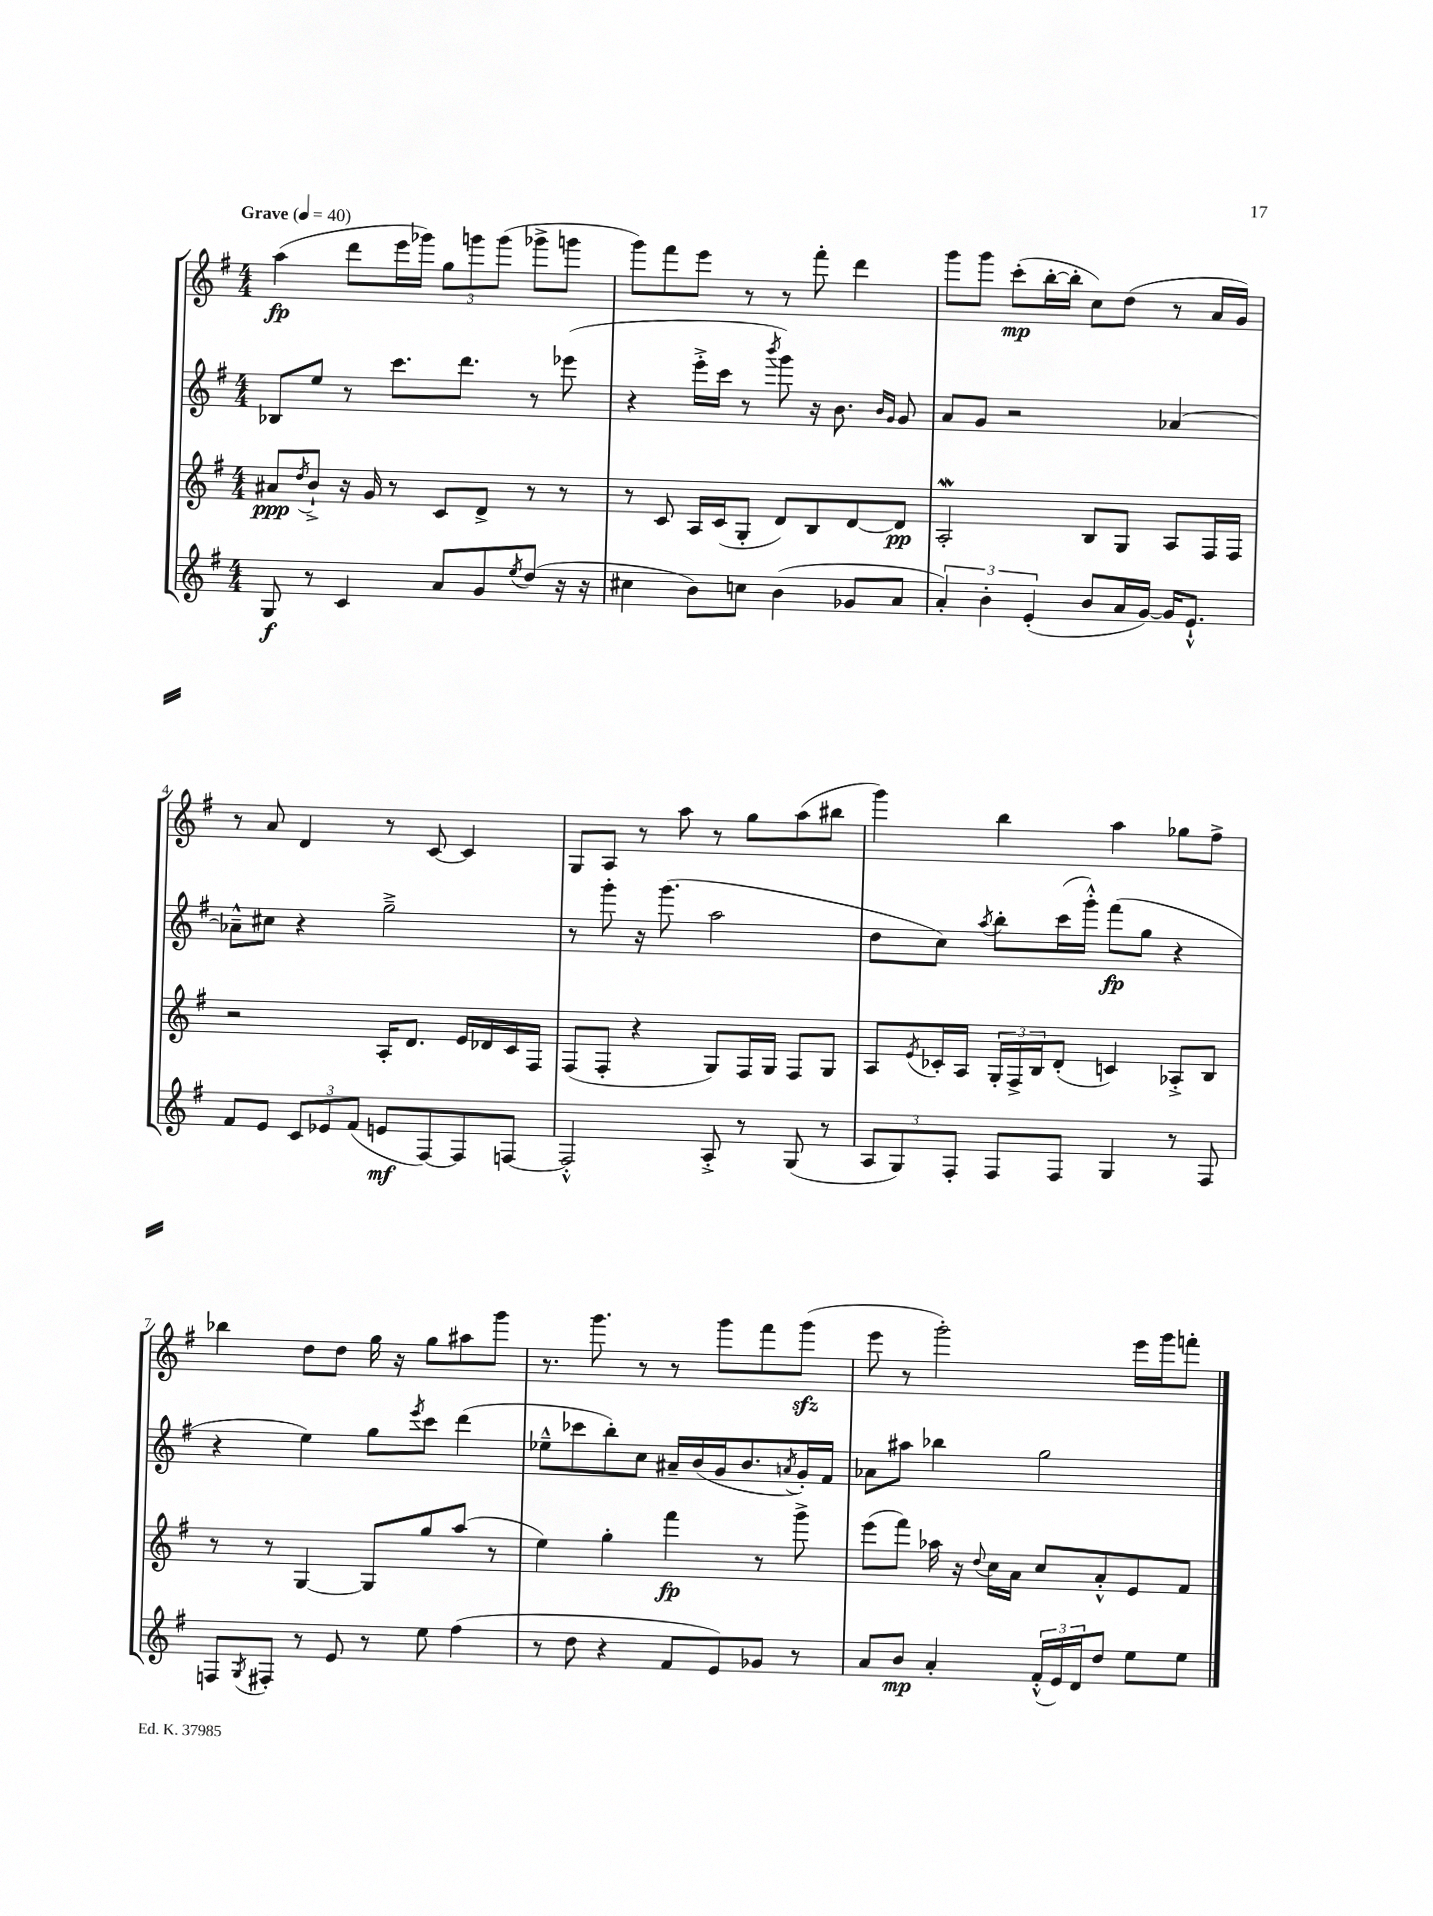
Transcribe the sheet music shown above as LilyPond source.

<<
\new StaffGroup <<
\new Staff = "s0" {
    \clef treble \key g \major \numericTimeSignature \time 4/4 \tempo "Grave" 4 = 40
    a''4\fp( d'''8 e'''16 ges'''16) \tuplet 3/2 { g''8 g'''8 g'''8( } ges'''8-> g'''8 |
    g'''8) fis'''8 e'''8 r8 r8 fis'''8-. d'''4 |
    g'''8 g'''8 c'''8-.\mp( b''16~-. b''16-. c''8) d''8( r8 a'16 g'16) |
    r8 a'8 d'4 r8 c'8~ c'4 |
    g8 a8 r8 a''8 r8 g''8 a''8( bis''8 |
    g'''4) b''4 a''4 ges''8 fis''8-> |
    bes''4 d''8 d''8 g''16 r16 g''8 ais''8 g'''8 |
    r8. g'''8. r8 r8 g'''8 fis'''8 g'''8\sfz( |
    e'''8 r8 g'''2-.) e'''16 g'''16 f'''8-. \bar "|." |
}
\new Staff = "s1" {
    \clef treble \key g \major \numericTimeSignature \time 4/4
    bes8 e''8 r8 c'''8. d'''8. r8 ees'''8( |
    r4 e'''16-.-> c'''16 r8 \acciaccatura { b'''8 } g'''8) r16 b'8. \grace { b'16 g'16 } g'8 |
    a'8 g'8 r2 aes'4~ |
    aes'8---^ cis''8 r4 g''2---> |
    r8 g'''8-. r16 g'''8.( a''2 |
    d''8 c''8) \acciaccatura { a''8 } b''8-. c'''16( g'''16-.-^) fis'''8\fp( g''8 r4 |
    r4 e''4) g''8 \acciaccatura { e'''8 } c'''8 d'''4( |
    ees''8---^ ces'''8 b''8-.) c''8 ais'16-- b'16( g'16 b'8. \acciaccatura { a'8 } g'16-.) fis'16 |
    aes'8 ais''8 bes''4 g''2 \bar "|." |
}
\new Staff = "s2" {
    \clef treble \key g \major \numericTimeSignature \time 4/4
    ais'8\ppp \acciaccatura { d''8 } b'8-!-> r16 g'16 r8 c'8 d'8-> r8 r8 |
    r8 c'8 a16 c'16( g8-. d'8) b8 d'8~ d'8\pp |
    a2-.\mordent b8 g8 a8 fis16 fis16 |
    r2 a16-. d'8. e'16 des'16 c'16 fis16 |
    fis8( fis8-. r4 g8) fis16 g16 fis8 g8 |
    a8 \acciaccatura { e'8 } ces'16-. a16 \tuplet 3/2 { g16-. fis16-> b16 } d'8-.( c'4) aes8-.-> b8 |
    r8 r8 g4~ g8 g''8 a''8( r8 |
    e''4) g''4-. fis'''4\fp r8 g'''8-> |
    e'''8( fis'''8) aes''16 r16 \appoggiatura { d''8 } c''16 a'16 c''8 a'8-.-^ e'8 fis'8 \bar "|." |
}
\new Staff = "s3" {
    \clef treble \key g \major \numericTimeSignature \time 4/4
    g8\f r8 c'4 a'8 g'8 \acciaccatura { e''8 } d''8( r16 r16 |
    cis''4 b'8) c''8 b'4( ges'8 a'8 |
    \tuplet 3/2 { a'4-.) b'4-. e'4-.( } b'8 a'16 g'16~) g'16 e'8.-!-^ |
    fis'8 e'8 \tuplet 3/2 { c'8 ees'8 fis'8( } e'8\mf fis8~) fis8 f8~ |
    f2-.-^ a8-.-> r8 g8( r8 |
    \tuplet 3/2 { a8 g8) fis8-. } fis8 fis8 g4 r8 fis8 |
    f8 \acciaccatura { g8 } fis8-. r8 e'8 r8 e''8 fis''4( |
    r8 d''8 r4 fis'8 e'8) ges'8 r8 |
    a'8 b'8\mp a'4-. \tuplet 3/2 { fis'16-.-^( e'16) d'16 } d''8 e''8 e''8 \bar "|." |
}
>>
>>
